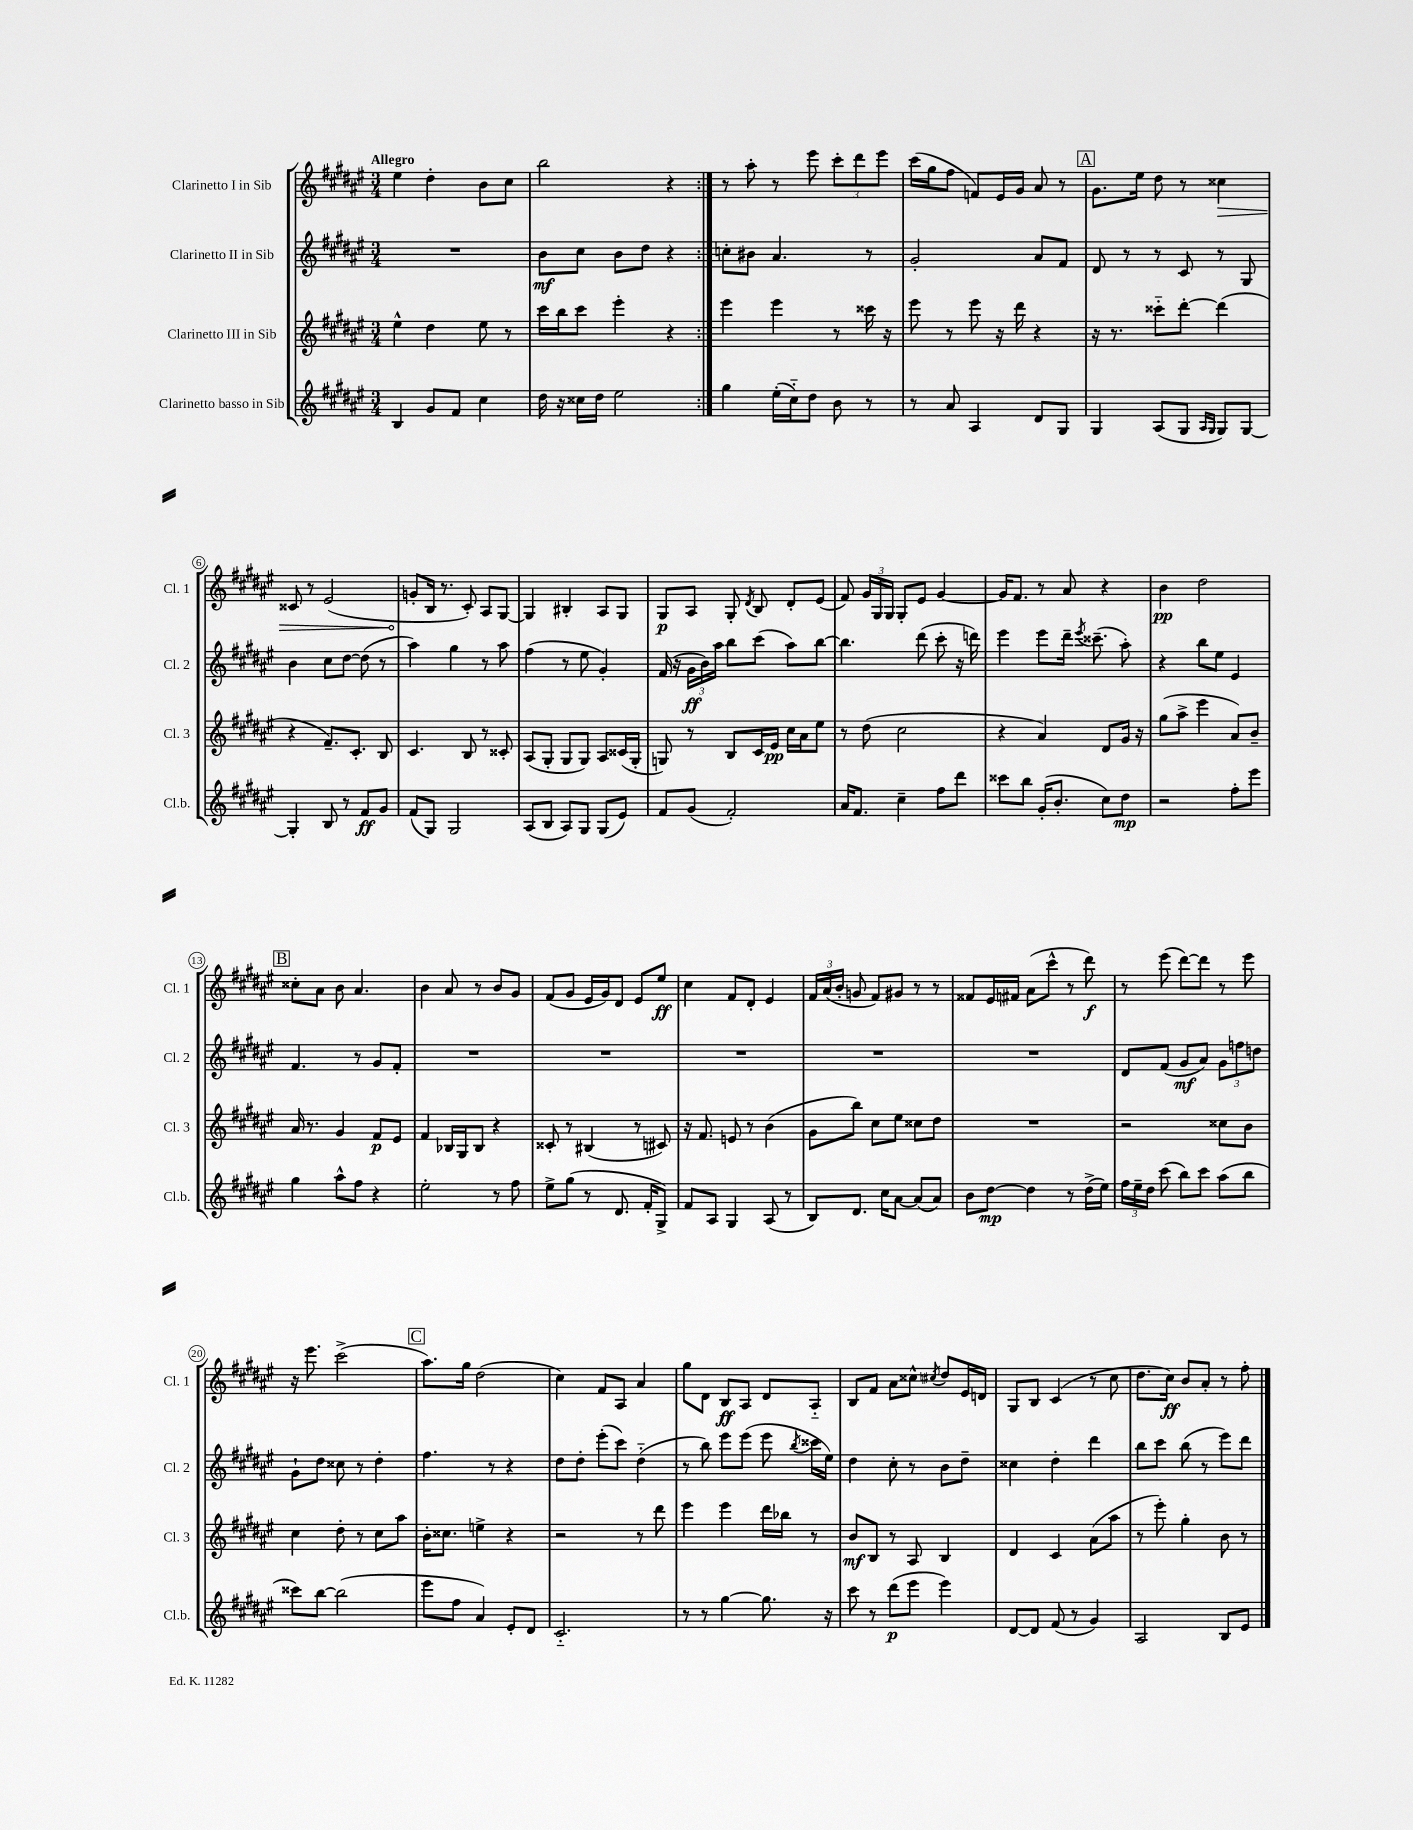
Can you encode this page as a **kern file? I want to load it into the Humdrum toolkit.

**kern	**dynam	**kern	**dynam	**kern	**dynam	**kern	**dynam
*part4	*part4	*part3	*part3	*part2	*part2	*part1	*part1
*staff4	*staff4	*staff3	*staff3	*staff2	*staff2	*staff1	*staff1
*I"Clarinetto basso in Sib	*	*I"Clarinetto III in Sib	*	*I"Clarinetto II in Sib	*	*I"Clarinetto I in Sib	*
*I'Cl.b.	*	*I'Cl. 3	*	*I'Cl. 2	*	*I'Cl. 1	*
*clefG2	*	*clefG2	*	*clefG2	*	*clefG2	*
*k[f#c#g#d#a#e#]	*	*k[f#c#g#d#a#e#]	*	*k[f#c#g#d#a#e#]	*	*k[f#c#g#d#a#e#]	*
*M3/4	*	*M3/4	*	*M3/4	*	*M3/4	*
=1	=1	=1	=1	=1	=1	=1	=1
!	!	!	!	!	!	!LO:TX:a:B:t=Allegro	!
4B/	.	4ee#^^\	.	2.r	.	4ee#\	.
8g#/L	.	4dd#\	.	.	.	4dd#'\	.
8f#/J	.	.	.	.	.	.	.
4cc#\	.	8ee#\	.	.	.	8b\L	.
.	.	8r	.	.	.	8cc#\J	.
=2	=2	=2	=2	=2	=2	=2	=2
16dd#\	.	16ccc#\LL	.	8b\L	mf	2bb\	.
16r	.	16bb\J	.	.	.	.	.
16cc##X\LL	.	8ccc#\J	.	8cc#\J	.	.	.
16dd#\JJ	.	.	.	.	.	.	.
2ee#\	.	4eee#'\	.	8b\L	.	.	.
.	.	.	.	8dd#\J	.	.	.
.	.	4r	.	4r	.	4r	.
=3:|!	=3:|!	=3:|!	=3:|!	=3:|!	=3:|!	=3:|!	=3:|!
4gg#\	.	4eee#\	.	8ccn'\L	.	8r	.
.	.	.	.	8b#X\J	.	8aa#'\	.
(16ee#'\LL	.	4eee#\	.	4.a#/	.	8r	.
16cc#\J)	.	.	.	.	.	.	.
8dd#\J	.	.	.	.	.	8eee#\	.
8b\	.	8r	.	.	.	12ccc#'\L	.
.	.	.	.	.	.	12ddd#\	.
8r	.	16ccc##X\	.	8r	.	.	.
.	.	.	.	.	.	12eee#\J	.
.	.	16r	.	.	.	.	.
=4	=4	=4	=4	=4	=4	=4	=4
8r	.	8eee#\	.	2g#'/	.	(16ccc#\LL	.
.	.	.	.	.	.	16gg#\J	.
8a#/	.	8r	.	.	.	8ff#\J	.
4A#/	.	8eee#\	.	.	.	8fn/L)	.
.	.	16r	.	.	.	16e#/L	.
.	.	16ddd#\	.	.	.	16g#/JJ	.
8d#/L	.	4r	.	8a#/L	.	8a#/	.
8G#/J	.	.	.	8f#/J	.	8r	.
!!LO:REH:place=s1:t=A
=5	=5	=5	=5	=5	=5	=5	=5
4G#/	.	16r	.	8d#/	.	8.g#\L	.
.	.	8.r	.	.	.	.	.
.	.	.	.	8r	.	.	.
.	.	.	.	.	.	16ee#\Jk	.
(8A#/L	.	8ccc##X\L	.	8r	.	8dd#\	.
8G#/J	.	[8ddd#'\J	.	8c#/	.	8r	.
16qqA#/LL	.	.	.	.	.	.	.
16qqG#/JJ	.	.	.	.	.	.	.
!	!	!	!	!	!	!	!LO:HP:b
8G#/L)	.	(4ddd#\]	.	8r	.	4cc##X\	>
[8G#/J	.	.	.	8G#/	.	.	.
!!LO:LB:g=z
=6	=6	=6	=6	=6	=6	=6	=6
4G#'/]	.	4r	.	4b\	.	8c##X/	.
.	.	.	.	.	.	8r	.
8B/	.	8.f#~/L)	.	8cc#\L	.	(2e#/	.
8r	.	.	.	[8dd#\J	.	.	.
.	.	8.c#'/J	.	.	.	.	.
8f#/L	ff	.	.	(8dd#\]	.	.	.
8g#/J	.	8B/	.	8r	.	.	.
=7	=7	=7	=7	=7	=7	=7	=7
(8f#/L	.	4.c#/	.	4aa#\)	.	8gn'/L	.
8G#/J)	.	.	.	.	.	16B/Jk	]
.	.	.	.	.	.	8.r	.
2G#/	.	.	.	4gg#\	.	.	.
.	.	8B/	.	.	.	8c#'/)	.
.	.	8r	.	8r	.	8A#/L	.
.	.	8c##X'/	.	8aa#\	.	[8G#/J	.
=8	=8	=8	=8	=8	=8	=8	=8
(8A#/L	.	(8A#/L	.	(4ff#\	.	4G#/]	.
8B/J	.	8G#'/J	.	.	.	.	.
8A#/L)	.	8G#/L	.	8r	.	4B#X'/	.
8G#/J	.	8G#/J)	.	8ee#\	.	.	.
(8G#/L	.	8A#/L	.	4g#'/)	.	8A#/L	.
8e#/J)	.	(16c##X/L	.	.	.	8G#/J	.
.	.	16G#'/JJ	.	.	.	.	.
=9	=9	=9	=9	=9	=9	=9	=9
8f#/L	.	8Gn/)	.	(16f#/	.	8G#/L	p
.	.	.	.	16r	.	.	.
(8g#/J	.	8r	.	24g#\LL	ff	8A#/J	.
.	.	.	.	24b\)	.	.	.
.	.	.	.	24aa#\JJ	.	.	.
2f#'/)	.	8B/L	.	8bb\L	.	8G#'/	.
.	.	.	.	.	.	8qd#/	.
.	.	16c#/L	.	(8ccc#\J	.	8B/	.
.	.	16e#/JJ	pp	.	.	.	.
.	.	16cc#\LL	.	8aa#\L)	.	8d#'/L	.
.	.	16a#\J	.	.	.	.	.
.	.	8ee#\J	.	[8bb\J	.	(8e#/J	.
=10	=10	=10	=10	=10	=10	=10	=10
16a#/KL	.	8r	.	4.bb\]	.	8f#/)	.
8.f#/J	.	.	.	.	.	.	.
.	.	(8dd#\	.	.	.	24g#/LL	.
.	.	.	.	.	.	24G#/	.
.	.	.	.	.	.	24G#/JJ	.
4cc#~\	.	2cc#\	.	.	.	8G#'/L	.
.	.	.	.	(8ddd#\	.	8e#/J	.
8ff#\L	.	.	.	8ccc#'\	.	[4g#/	.
8ddd#\J	.	.	.	16r	.	.	.
.	.	.	.	16dddn\)	.	.	.
=11	=11	=11	=11	=11	=11	=11	=11
8ccc##X\L	.	4r	.	4eee#\	.	16g#/KL]	.
.	.	.	.	.	.	8.f#/J	.
8bb\J	.	.	.	.	.	.	.
(16g#'/KL	.	4a#/)	.	8eee#\L	.	8r	.
8.b'/J	.	.	.	.	.	.	.
.	.	.	.	16ddd#~\Jk	.	8a#/	.
.	.	.	.	8qeee#/	.	.	.
.	.	.	.	(8.ccc##X~\	.	.	.
8cc#\L)	.	8d#/L	.	.	.	4r	.
8dd#\J	mp	16g#/Jk	.	8aa#'\)	.	.	.
.	.	16r	.	.	.	.	.
=12	=12	=12	=12	=12	=12	=12	=12
2r	.	(8gg#\L	.	4r	.	4b\	pp
.	.	8aa#^\J	.	.	.	.	.
.	.	4eee#\	.	8bb\L	.	2dd#\	.
.	.	.	.	8ee#\J	.	.	.
8ff#'\L	.	8a#/L)	.	4e#/	.	.	.
8eee#\J	.	8b~/J	.	.	.	.	.
!!LO:LB:g=z
!!LO:REH:place=s1:t=B
=13	=13	=13	=13	=13	=13	=13	=13
4gg#\	.	16a#/	.	4.f#/	.	8cc##X'\L	.
.	.	8.r	.	.	.	.	.
.	.	.	.	.	.	8a#\J	.
8aa#^^\L	.	4g#/	.	.	.	8b\	.
8ff#\J	.	.	.	8r	.	4.a#/	.
4r	.	8f#/L	p	8g#/L	.	.	.
.	.	8e#/J	.	8f#'/J	.	.	.
=14	=14	=14	=14	=14	=14	=14	=14
2ee#'\	.	4f#/	.	2.r	.	4b\	.
.	.	16B-X/LL	.	.	.	8a#/	.
.	.	16G#/J	.	.	.	.	.
.	.	8B-/J	.	.	.	8r	.
8r	.	4r	.	.	.	8b/L	.
8ff#\	.	.	.	.	.	8g#/J	.
=15	=15	=15	=15	=15	=15	=15	=15
8ee#^\L	.	8c##X'/	.	2.r	.	(8f#/L	.
(8gg#\J	.	8r	.	.	.	8g#/J	.
8r	.	(4B#X/	.	.	.	16e#/LL	.
.	.	.	.	.	.	16g#/J)	.
8.d#/	.	.	.	.	.	8d#/J	.
.	.	8r	.	.	.	8e#/L	.
16f#'/KL	.	.	.	.	.	.	.
8G#^/J)	.	8c#X/)	.	.	.	8ee#/J	ff
=16	=16	=16	=16	=16	=16	=16	=16
8f#/L	.	16r	.	2.r	.	4cc#\	.
.	.	8.f#/	.	.	.	.	.
8A#/J	.	.	.	.	.	.	.
4G#/	.	8en/	.	.	.	8f#/L	.
.	.	8r	.	.	.	8d#'/J	.
(8A#/	.	(4b\	.	.	.	4e#/	.
8r	.	.	.	.	.	.	.
=17	=17	=17	=17	=17	=17	=17	=17
8B/L)	.	8g#\L	.	2.r	.	24f#/LL	.
.	.	.	.	.	.	(24a#/	.
.	.	.	.	.	.	24b'/JJ	.
8.d#/J	.	8bb\J)	.	.	.	8gn/	.
.	.	8cc#\L	.	.	.	8f#/L)	.
16cc#\KL	.	.	.	.	.	.	.
[8a#\J	.	8ee#\J	.	.	.	8g#X/J	.
(8a#/L]	.	8cc##X\L	.	.	.	8r	.
8a#/J)	.	8dd#\J	.	.	.	8r	.
=18	=18	=18	=18	=18	=18	=18	=18
8b\L	.	2.r	.	2.r	.	8f##X/L	.
[8dd#\J	mp	.	.	.	.	16e#/L	.
.	.	.	.	.	.	16f#X/JJ	.
4dd#\]	.	.	.	.	.	(8a#\L	.
.	.	.	.	.	.	8ccc#^^\J	.
8r	.	.	.	.	.	8r	.
(16dd#^\LL	.	.	.	.	.	8ddd#\)	f
16ee#\JJ)	.	.	.	.	.	.	.
=19	=19	=19	=19	=19	=19	=19	=19
24ff#\LL	.	2r	.	8d#/L	.	8r	.
24ee#~\	.	.	.	.	.	.	.
24dd#\JJ	.	.	.	.	.	.	.
(8ccc#\	.	.	.	(8f#/J	.	(8eee#\	.
8bb\L)	.	.	.	8g#/L	mf	[8ddd#\L)	.
8ccc#\J	.	.	.	8a#/J)	.	8ddd#\J]	.
(8aa#\L	.	8cc##X\L	.	12g#\L	.	8r	.
.	.	.	.	12ffn\	.	.	.
8bb\J	.	8b\J	.	.	.	8eee#\	.
.	.	.	.	12ddn\J	.	.	.
!!LO:LB:g=z
=20	=20	=20	=20	=20	=20	=20	=20
8ccc##X\L)	.	4cc#\	.	8g#`\L	.	16r	.
.	.	.	.	.	.	8.eee#\	.
[8bb\J	.	.	.	8dd#\J	.	.	.
(2bb\]	.	8dd#'\	.	8cc##X\	.	(2ccc#^\	.
.	.	8r	.	8r	.	.	.
.	.	8cc#\L	.	4dd#'\	.	.	.
.	.	8aa#\J	.	.	.	.	.
!!LO:REH:place=s1:t=C
=21	=21	=21	=21	=21	=21	=21	=21
8eee#\L	.	16b'\KL	.	4.ff#\	.	8.aa#\L)	.
.	.	8.cc##X\J	.	.	.	.	.
8ff#\J	.	.	.	.	.	.	.
.	.	.	.	.	.	16gg#\Jk	.
4a#/)	.	4een^\	.	.	.	(2dd#\	.
.	.	.	.	8r	.	.	.
8e#'/L	.	4r	.	4r	.	.	.
8d#/J	.	.	.	.	.	.	.
=22	=22	=22	=22	=22	=22	=22	=22
2.c#/	.	2r	.	8dd#\L	.	4cc#\)	.
.	.	.	.	8dd#'\J	.	.	.
.	.	.	.	(8eee#'\L	.	8f#/L	.
.	.	.	.	8ccc#\J)	.	8A#/J	.
.	.	8r	.	(4dd#\	.	4a#/	.
.	.	8ddd#\	.	.	.	.	.
=23	=23	=23	=23	=23	=23	=23	=23
8r	.	4eee#\	.	8r	.	8gg#\L	.
8r	.	.	.	8bb\)	.	8d#\J	.
[4gg#\	.	4eee#\	.	8eee#\L	.	8B/L	ff
.	.	.	.	(8eee#\J	.	8A#/J	.
8.gg#\]	.	16ddd#\LL	.	8eee#\	.	8d#/L	.
.	.	16bb-X\JJ	.	.	.	.	.
.	.	.	.	8qbb/	.	.	.
.	.	8r	.	16ccc##X\LL	.	8A#/J	.
16r	.	.	.	16ee#\JJ)	.	.	.
=24	=24	=24	=24	=24	=24	=24	=24
8ccc#\	.	8b/L	mf	4dd#\	.	8B/L	.
8r	.	8B/J	.	.	.	8f#/J	.
(8ddd#\L	p	8r	.	8cc#'\	.	8a#\L	.
8eee#\J	.	8A#/	.	8r	.	8cc##X^^\J	.
.	.	.	.	.	.	8qcc#X/	.
4eee#\)	.	4B/	.	8b\L	.	8dd#/L	.
.	.	.	.	8dd#~\J	.	16e#/L	.
.	.	.	.	.	.	16dn/JJ	.
=25	=25	=25	=25	=25	=25	=25	=25
[8d#/L	.	4d#/	.	4cc##X\	.	8G#/L	.
8d#/J]	.	.	.	.	.	8B/J	.
(8f#/	.	4c#/	.	4dd#'\	.	(4c#/	.
8r	.	.	.	.	.	.	.
4g#/)	.	(8a#\L	.	4ddd#\	.	8r	.
.	.	8aa#\J	.	.	.	8cc#\	.
=26	=26	=26	=26	=26	=26	=26	=26
2A#/	.	8r	.	8bb\L	.	8.dd#\L	.
.	.	8eee#'\)	.	8ccc#\J	.	.	.
.	.	.	.	.	.	16cc#\Jk)	ff
.	.	4gg#'\	.	(8bb\	.	8b/L	.
.	.	.	.	8r	.	8a#'/J	.
8B/L	.	8b\	.	8eee#\L)	.	8r	.
8e#/J	.	8r	.	8ddd#\J	.	8ff#'\	.
==	==	==	==	==	==	==	==
*-	*-	*-	*-	*-	*-	*-	*-
